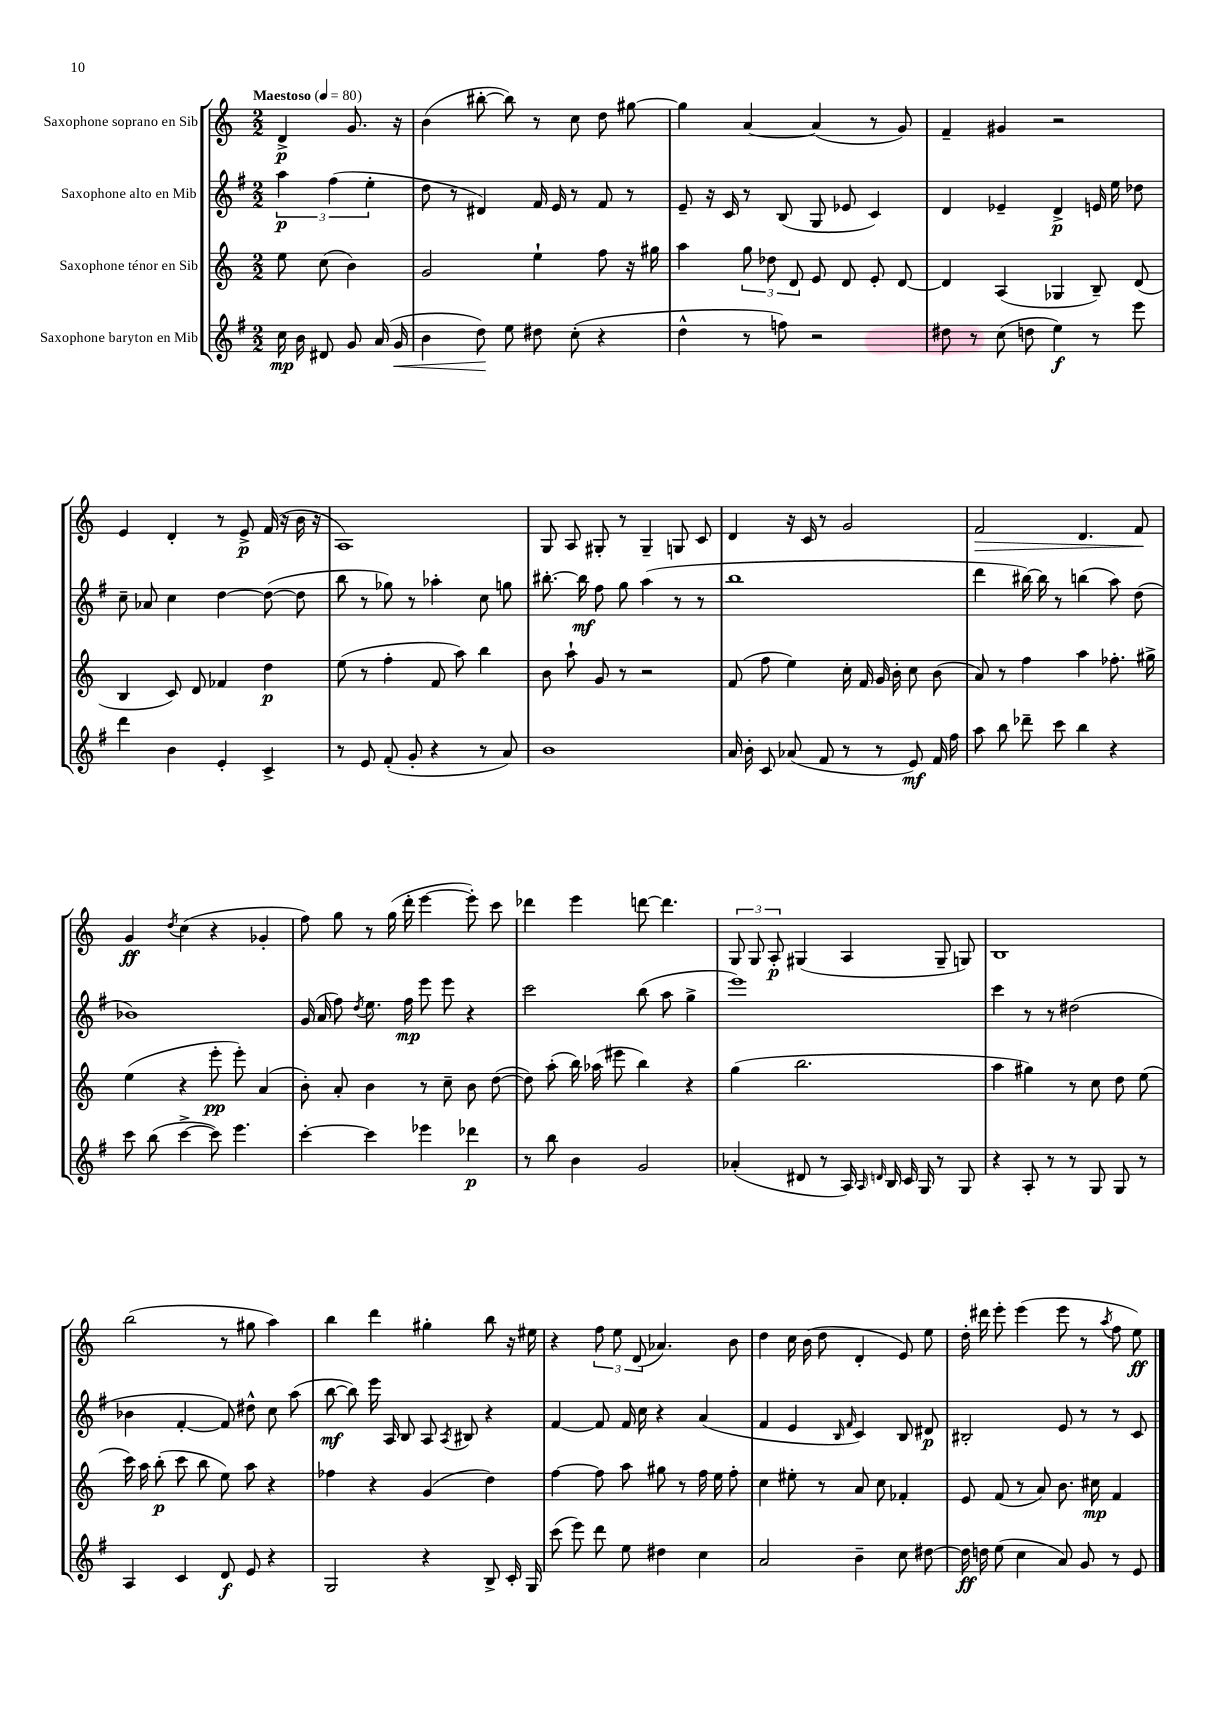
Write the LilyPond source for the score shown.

<<
\new StaffGroup <<
\new Staff = "s0" \with { instrumentName = "Saxophone soprano en Sib" } {
    \clef treble \key c \major \numericTimeSignature \time 2/2 \partial 2 \tempo "Maestoso" 4 = 80
    \autoBeamOff d'4->\p g'8. r16 |
    b'4( bis''8~-. bis''8) r8 c''8 d''8 gis''8~ |
    gis''4 a'4~ a'4( r8 g'8) |
    f'4-- gis'4 r2 |
    e'4 d'4-. r8 e'8->\p f'16( r16 b'16 r16 |
    a1) |
    g8 a8 gis8-. r8 gis4-- g8 c'8 |
    d'4 r16 c'16 r8 g'2 |
    f'2\> d'4. f'8\! |
    g'4\ff \acciaccatura { d''8 } c''4( r4 ges'4-. |
    f''8) g''8 r8 g''16( d'''16-. e'''4~ e'''8-.) c'''8 |
    des'''4 e'''4 d'''8~ d'''4. |
    \tuplet 3/2 { g8 g8 a8-.\p } gis4( a4 gis8-- g8) |
    b1 |
    b''2( r8 gis''8 a''4) |
    b''4 d'''4 gis''4-. b''8 r16 eis''16 |
    r4 \tuplet 3/2 { f''8 e''8 d'8( } aes'4.) b'8 |
    d''4 c''16 b'16( d''8 d'4-. e'8) e''8 |
    d''16-. dis'''16 e'''8-. e'''4( e'''8 r8 \acciaccatura { a''8 } f''8 e''8\ff) \bar "|." |
}
\new Staff = "s1" \with { instrumentName = "Saxophone alto en Mib" } {
    \clef treble \key g \major \numericTimeSignature \time 2/2 \partial 2
    \autoBeamOff \tuplet 3/2 { a''4\p fis''4( e''4-. } |
    d''8 r8 dis'4) fis'16 e'16 r8 fis'8 r8 |
    e'8-- r16 c'16 r8 b8( g8 ees'8 c'4) |
    d'4 ees'4-- d'4->\p e'16 e''16 des''8 |
    c''8-- aes'8 c''4 d''4~ d''8~( d''8 |
    b''8 r8 ges''8) r8 aes''4-. c''8 g''8 |
    bis''8.~-. bis''16\mf fis''8 g''8 a''4( r8 r8 |
    b''1 |
    d'''4 bis''16~) bis''16 r8 b''4( a''8) d''8( |
    bes'1) |
    g'16( a'16 fis''8) \acciaccatura { d''8 } e''8. fis''16\mp e'''8 e'''8 r4 |
    c'''2 b''8( a''8 g''4-> |
    e'''1) |
    c'''4 r8 r8 dis''2( |
    bes'4 fis'4~-. fis'8) dis''8-^ c''8 a''8( |
    b''8~\mf b''8) e'''16 a16 b8 a8 \acciaccatura { a8 } bis8 r4 |
    fis'4~ fis'8 fis'16 c''16 r4 a'4( |
    fis'4 e'4 \grace { b16 fis'16 } c'4) b8 dis'8\p |
    bis2-. e'8 r8 r8 c'8 \bar "|." |
}
\new Staff = "s2" \with { instrumentName = "Saxophone ténor en Sib" } {
    \clef treble \key c \major \numericTimeSignature \time 2/2 \partial 2
    \autoBeamOff e''8 c''8( b'4) |
    g'2 e''4-! f''8 r16 gis''16 |
    a''4 \tuplet 3/2 { g''8 des''8 d'8 } e'8 d'8 e'8-. d'8~ |
    d'4 a4( ges4 b8--) d'8( |
    b4 c'8) d'8 fes'4 d''4\p |
    e''8( r8 f''4-. f'8 a''8) b''4 |
    b'8 a''8-! g'8 r8 r2 |
    f'8( f''8 e''4) c''16-. f'16 g'16 b'16-. c''8 b'8( |
    a'8) r8 f''4 a''4 fes''8.-. gis''16-> |
    e''4( r4 e'''8-.\pp e'''8-.) a'4( |
    b'8-.) a'8-. b'4 r8 c''8-- b'8 d''8~( |
    d''8) a''8-.( b''16) aes''16( eis'''8 b''4) r4 |
    g''4( b''2. |
    a''4 gis''4) r8 c''8 d''8 e''8( |
    c'''16) a''16 b''8-.\p( c'''8 b''8 e''8) a''8 r4 |
    fes''4 r4 g'4( d''4) |
    f''4~ f''8 a''8 gis''8 r8 f''16 e''16 f''8-. |
    c''4 eis''8-. r8 a'8 c''8 fes'4-. |
    e'8 f'8( r8 a'8) b'8. cis''16\mp f'4 \bar "|." |
}
\new Staff = "s3" \with { instrumentName = "Saxophone baryton en Mib" } {
    \clef treble \key g \major \numericTimeSignature \time 2/2 \partial 2
    \autoBeamOff c''16\mp b'16 dis'8 g'8 a'16( g'16\< |
    b'4 d''8\!) e''8 dis''8 c''8-.( r4 |
    d''4-^ r8 f''8) r2 |
    dis''8 r8 c''8( d''8 e''4\f) r8 e'''8 |
    d'''4 b'4 e'4-. c'4-> |
    r8 e'8 fis'8-.( g'8-. r4 r8 a'8) |
    b'1 |
    a'16 b'16-. c'8 aes'8( fis'8 r8 r8 e'8\mf) fis'16 fis''16 |
    a''8 b''8 des'''8-- c'''8 b''4 r4 |
    c'''8 b''8( c'''4~-> c'''8) e'''4. |
    c'''4~-. c'''4 ees'''4 des'''4\p |
    r8 b''8 b'4 g'2 |
    aes'4-.( dis'8 r8 a16) \grace { a16 d'16 } b16 c'16 g16 r8 g8 |
    r4 a8-. r8 r8 g8 g8 r8 |
    a4 c'4 d'8\f e'8 r4 |
    g2 r4 b8-> c'16-. g16 |
    c'''8( e'''8) d'''8 e''8 dis''4 c''4 |
    a'2 b'4-- c''8 dis''8~ |
    dis''16\ff d''16 e''8( c''4 a'8) g'8 r8 e'8 \bar "|." |
}
>>
>>
\layout { \context { \Score \remove "Bar_number_engraver" } }
